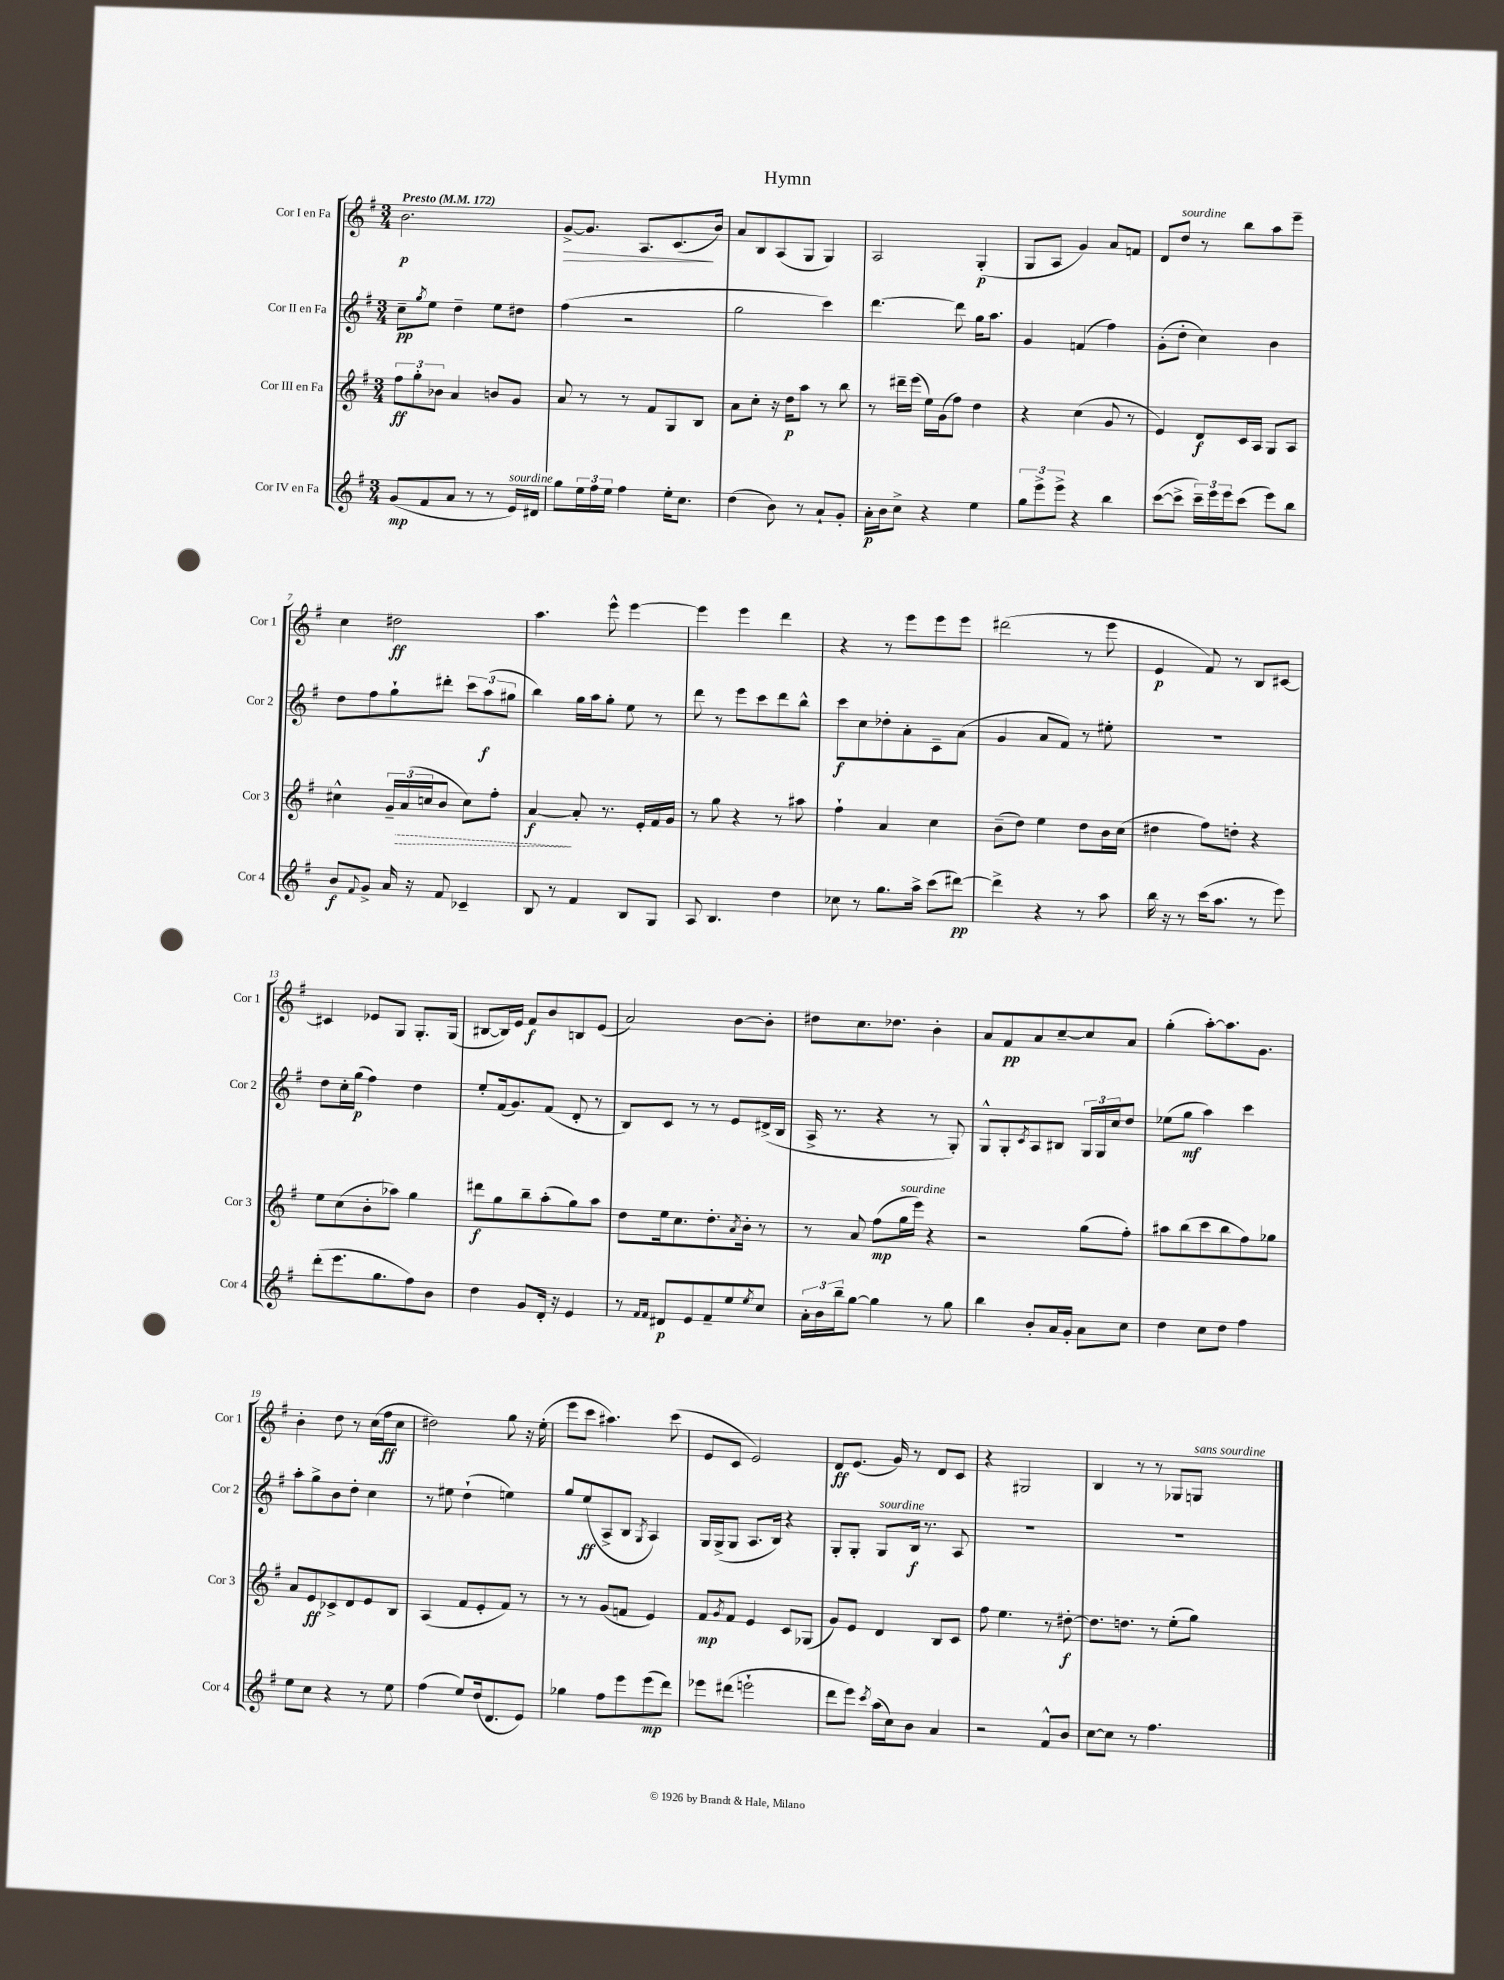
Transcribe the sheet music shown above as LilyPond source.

\header { title = "Hymn" }
<<
\new StaffGroup <<
\new Staff = "s0" \with { instrumentName = "Cor I en Fa" shortInstrumentName = "Cor 1" } {
    \clef treble \key g \major \numericTimeSignature \time 3/4 \tempo "Presto" 4 = 172
    b'2.\p |
    g'8~->\> g'8. a8. c'8.\!( b'16) |
    a'8 b8 a8( g8 g4) |
    a2 g4-.\p( |
    g8 a8 g'4) a'8 f'8 |
    d'8 d''8^\markup { \italic "sourdine" } r8 b''8 a''8 e'''8-- |
    c''4 dis''2\ff |
    a''4. e'''8-^ e'''4~ |
    e'''4 e'''4 d'''4 |
    r4 r8 e'''8 e'''8 e'''8 |
    dis'''2( r8 e'''8 |
    e'4\p fis'8) r8 b8 cis'8~ |
    cis'4 ees'8 g8 g8.-. g16( |
    bis8~ bis16) e'16 fis'8\f b'8 b8 e'8( |
    a'2) b'8~ b'8-. |
    dis''8 c''8. des''8. b'4-. |
    a'8 fis'8\pp a'8 c''8~-- c''8 a'8 |
    g''4-.( a''8~-.) a''8. g'8. |
    b'4-. d''8 r8 c''16( fis''16\ff c''8 |
    dis''2) g''8 r16 e''16-.( |
    e'''8 c'''8 ais''4.) c'''8( |
    e'8 c'8 e'2) |
    d'8\ff e'8.( g'16) r8 d'8 c'8 |
    r4 gis2 |
    b4 r8 r8 ges8 g8^\markup { \italic "sans sourdine" } \bar "|." |
}
\new Staff = "s1" \with { instrumentName = "Cor II en Fa" shortInstrumentName = "Cor 2" } {
    \clef treble \key g \major \numericTimeSignature \time 3/4
    c''8--\pp \acciaccatura { g''8 } e''8 d''4-- e''8 dis''8 |
    fis''4( r2 |
    g''2 c'''4) |
    d'''4.~ d'''8 g''16 a''8. |
    g'4 f'4( fis''4) |
    g'8-.( d''8-. c''4) b'4 |
    d''8 fis''8 g''8-! dis'''8-. \tuplet 3/2 { c'''8 a''8\f( gis''8 } |
    b''4) g''16 a''16 g''8-. e''8 r8 |
    d'''8 r8 e'''8 c'''8 d'''8 b''8-^ |
    c'''8\f c''8 des''8-. a'8-. c'8-- a'8( |
    g'4 a'8 fis'8) r8 eis''8-. |
    R2. |
    d''8 c''16-. g''16\p( fis''4) d''4 |
    e''8-. fis'16( g'8.) fis'8( d'8-. r8 |
    b8) c'8 r8 r8 e'8 dis'16->( b16 |
    a16-> r8. r4 r8 g8-.) |
    g8-^ g8-. \acciaccatura { c'8 } a8 bis8 \tuplet 3/2 { g16 g16 c''16 } d''8 |
    ees''8( g''8\mf a''4) c'''4 |
    a''8-. g''8-> b'8 d''8-. c''4 |
    r8 eis''8 d''4-!( e''4) |
    g''8 e''8\ff( a8-> b8 \acciaccatura { g8 } a4) |
    g16 g16->( g8 a8. b16) r4 |
    g8-. g8-. g8^\markup { \italic "sourdine" } b16\f r8. a8 |
    R2. |
    R2. \bar "|." |
}
\new Staff = "s2" \with { instrumentName = "Cor III en Fa" shortInstrumentName = "Cor 3" } {
    \clef treble \key g \major \numericTimeSignature \time 3/4
    \tuplet 3/2 { fis''8\ff g''8-. bes'8 } a'4 b'8 g'8 |
    a'8 r8 r8 fis'8 g8 b8 |
    a'8 c''8-. r16 d''16\p a''8 r8 b''8 |
    r8 dis'''16-- e'''16( e''16) g'16( fis''8) d''4 |
    r4 c''4( g'8 r8 |
    e'4) d'8\f c'16 a16 g8 a8 |
    cis''4-^ \tuplet 3/2 { g'16-- \once \override Hairpin.style = #'dashed-line a'16\>( c''16 } b'8 c''8) fis''8-. |
    a'4~\f\! a'8-. r8. e'16-. fis'16 g'16 |
    r8 g''8 r4 r8 ais''8 |
    fis''4-! a'4 c''4 |
    b'8--( d''8) e''4 d''8 b'16 c''16( |
    dis''4 fis''8) d''8-. r4 |
    e''8 c''8( b'8-. aes''8) g''4 |
    dis'''8\f g''8 b''8-- a''8-.( g''8) a''8 |
    d''8 e''16 c''8. d''8.-. \acciaccatura { a'8 } b'16-. r8 |
    r8 a'8 fis''8\mp( g''16^\markup { \italic "sourdine" } e'''16) r4 |
    r2 g''8( fis''8-.) |
    ais''8 b''8( c'''8 b''8 fis''8) ges''8 |
    a'8 e'8\ff ces'8-> d'8 e'8 b8 |
    a4( fis'8 e'8-. fis'8) r8 |
    r8 r8 g'8( f'8 e'4) |
    fis'8\mp \acciaccatura { g'8 } fis'8 e'4 c'8 ges8( |
    g'8) e'8 d'4 b8 c'8 |
    fis''8 e''4. r8 dis''8~-.\f |
    dis''8. d''8. r8 e''8-.( g''8) \bar "|." |
}
\new Staff = "s3" \with { instrumentName = "Cor IV en Fa" shortInstrumentName = "Cor 4" } {
    \clef treble \key g \major \numericTimeSignature \time 3/4
    g'8\mp( fis'8 a'8 r8 r8 e'16^\markup { \italic "sourdine" }) dis'16 |
    g''8 \tuplet 3/2 { e''16 fis''16 e''16 } fis''4 e''16-. c''8. |
    d''4( b'8) r8 a'8-! g'8-. |
    a'16-.\p b'16 c''8-> r4 e''4 |
    \tuplet 3/2 { g''8 e'''8-> e'''8-> } r4 b''4 |
    c'''8~( c'''8-> \tuplet 3/2 { c'''16--) e'''16 e'''16 } c'''8( e'''8) b''8 |
    b'8\f \appoggiatura { fis'8 } g'8-> a'16 r16 fis'8 ces'4-- |
    b8 r8 fis'4 b8 g8 |
    a8 b4. d''4 |
    ces''8 r8 g''8. a''16-> c'''8( dis'''8~\pp) |
    dis'''4-> r4 r8 a''8 |
    b''16 r16 r8 c'''16( a''8. r8 e'''8) |
    d'''8-.( e'''8. g''8. fis''8) b'8 |
    d''4 g'8 d'16-. r16 e'4 |
    r8 \grace { fis'16 fis'16 } dis'8\p e'8 fis'8-- e''8 \acciaccatura { e''8 } c''8 |
    \tuplet 3/2 { a'16-. b'16 b''16-- } g''8~ g''4 r8 g''8 |
    b''4 b'8-. a'16 g'16-. a'8 c''8 |
    d''4 c''8 d''8 fis''4 |
    e''8 c''8 r4 r8 e''8 |
    fis''4( e''8) d''16( d'8. e'8) |
    ges''4 fis''8 e'''8 e'''8\mp( d'''8) |
    ees'''8 dis'''8( e'''2-! |
    d'''8 e'''8) \acciaccatura { c'''8 } a''16( c''16) b'8 a'4 |
    r2 fis'8-^ b'8 |
    c''8~ c''8 r8 fis''4. \bar "|." |
}
>>
>>
